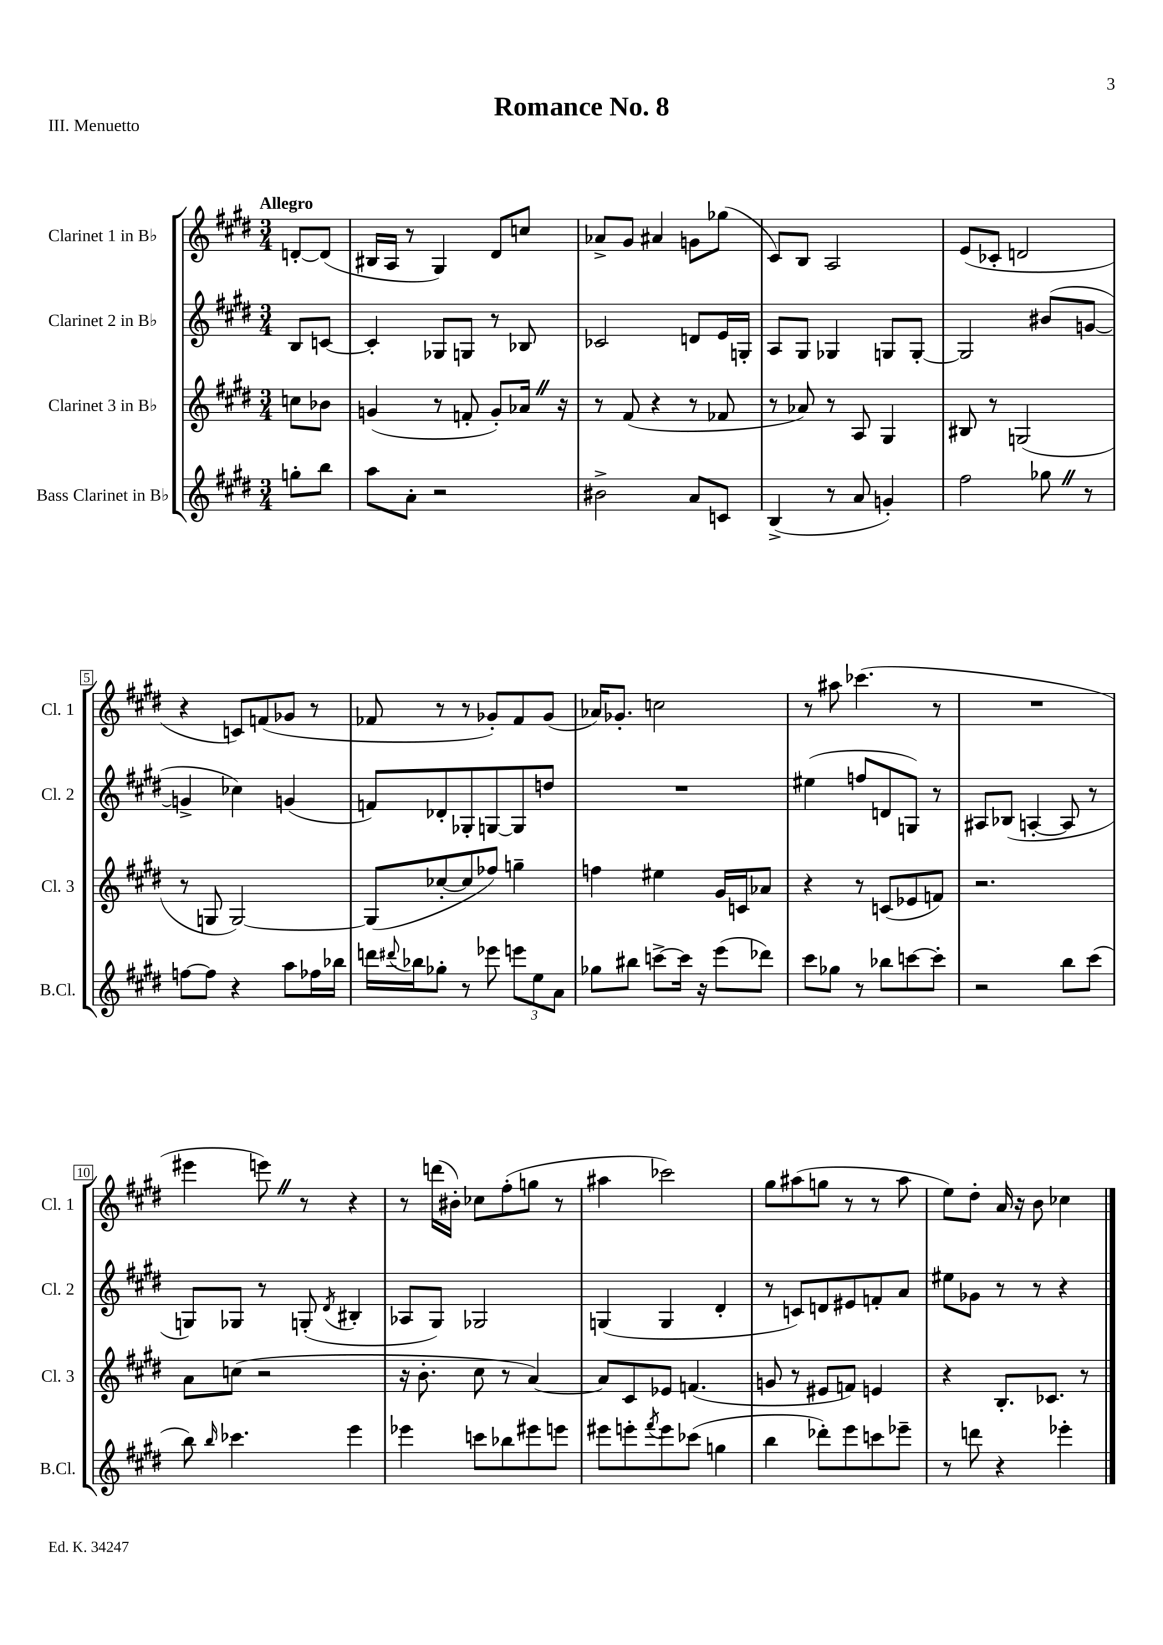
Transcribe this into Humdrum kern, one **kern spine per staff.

**kern	**kern	**kern	**kern
*part4	*part3	*part2	*part1
*staff4	*staff3	*staff2	*staff1
*I"Bass Clarinet in B♭	*I"Clarinet 3 in B♭	*I"Clarinet 2 in B♭	*I"Clarinet 1 in B♭
*I'B.Cl.	*I'Cl. 3	*I'Cl. 2	*I'Cl. 1
*clefG2	*clefG2	*clefG2	*clefG2
*k[f#c#g#d#]	*k[f#c#g#d#]	*k[f#c#g#d#]	*k[f#c#g#d#]
*M3/4	*M3/4	*M3/4	*M3/4
=	=	=	=
!	!	!	!LO:TX:a:B:t=Allegro
8ggn'\L	8ccn\L	8B/L	[8dn'/L
8bb\J	8b-X\J	[8cn/J	(8d/J]
=1	=1	=1	=1
8aa\L	(4gn/	4c'/]	16B#X/LL
.	.	.	16A/JJ
8a'\J	.	.	8r
2r	8r	8G-X/L	4G#/)
.	8fn'/	8Gn/J	.
.	8g'/L)	8r	8d#/L
.	16a-XZ/Jk	8B-X/	8ccn/J
.	16r	.	.
=2	=2	=2	=2
2b#X^\	8r	2c-X/	8a-X^/L
.	(8f#/	.	8g#/J
.	4r	.	4a#X/
8a/L	8r	8dn/L	8gn\L
8cn/J	8f-X/	16e/L	(8gg-X\J
.	.	16Gn'/JJ	.
=3	=3	=3	=3
(4B^/	8r	8A/L	8c#/L)
.	8a-X/)	8G#/J	8B/J
8r	8r	4G-X/	2A/
8a/	8A/	.	.
4gn'/)	4G#/	8Gn/L	.
.	.	[8G'/J	.
=4	=4	=4	=4
2ff#\	8B#X/	2G/]	(8e/L
.	8r	.	8c-X'/J
.	(2Gn/	.	2dn/
8gg-XZ\	.	(8b#X/L	.
8r	.	[8gn/J	.
!!LO:LB:g=z
=5	=5	=5	=5
[8ffn\L	8r	4gn^/]	4r
8ff\J]	8Gn/	.	.
4r	[2G/)	4cc-X\)	8cn/L)
.	.	.	(8fn/
8aa\L	.	(4gn/	8g-X/J
16ff-X\L	.	.	8r
16bb-X\JJ	.	.	.
=6	=6	=6	=6
16dddn\LL	(8G/L]	8fn/L)	8f-X/
8qqddd#X/	.	.	.
16bb-X\J	.	.	.
8gg-X'\J	[8cc-X'/	8d-X'/	8r
8r	8cc-/]	8G-X'/	8r
8eee-X\	8ff-X/J)	[8Gn/	8g-X'/L)
12eeen\L	4ggn~\	8G/]	8f-/
12ee\	.	.	.
.	.	8ddn/J	(8g-/J
12a\J	.	.	.
=7	=7	=7	=7
8gg-X\L	4ffn\	2.r	16a-X/KL)
.	.	.	8.g-X'/J
8bb#X\J	.	.	.
[8cccn^\L	4ee#X\	.	2ccn\
16ccc\Jk]	.	.	.
16r	.	.	.
(8eee\L	16g#/LL	.	.
.	16cn/J	.	.
8ddd-X\J)	8a-X/J	.	.
=8	=8	=8	=8
8ccc#\L	4r	(4ee#X\	8r
8gg-X\J	.	.	8aa#X\
8r	8r	8ffn/L	(4.ccc-X\
8bb-X\L	(8cn/L	8dn/	.
[8cccn\	8e-X/	8Gn/J)	.
8ccc'\J]	8fn/J)	8r	8r
=9	=9	=9	=9
2r	2.r	8A#X/L	2.r
.	.	(8B-X/J	.
.	.	[4An'/	.
8bb\L	.	8A/]	.
(8ccc#\J	.	8r	.
!!LO:LB:g=z
=10	=10	=10	=10
8bb\)	8a\L	8Gn/L)	4eee#X\
16qqbb/	.	.	.
4.ccc-X\	(8ccn\J	8G-X/J	.
.	2r	8r	8eeenZ\)
.	.	(8Gn'/	8r
.	.	8qd#/	.
4eee\	.	4B#X'/	4r
=11	=11	=11	=11
4eee-X\	16r	8A-X/L	8r
.	8.b'\	.	.
.	.	8G#/J)	(16dddn\LL
.	.	.	16b#X'\JJ)
8cccn\L	8cc#\	2G-X/	8cc-X\L
8bb-X\	8r	.	(8ff#'\
8eee#X\	[4a/)	.	8ggn\J
8eeen\J	.	.	8r
=12	=12	=12	=12
8eee#X\L	8a/L]	(4Gn/	4aa#X\
8eeen'\	8c#/	.	.
8qfff#/	.	.	.
8eee\	8e-X/J	4G/	2ccc-X\)
(8ccc-X\J	(4.fn/	.	.
4ggn\	.	4d#'/	.
=13	=13	=13	=13
4bb\	8gn/	8r	8gg#\L
.	8r	8cn/L)	(8aa#X\
8ddd-X'\L)	8e#X/L	8dn/	8ggn\J
8eee\	8fn/J)	8e#X/	8r
8cccn\	4en/	8fn'/	8r
8eee-X~\J	.	8a/J	8aa#\
=14	=14	=14	=14
8r	4r	8ee#X\L	8ee\L)
8dddn\	.	8g-X\J	8dd#'\J
4r	8.B'/L	8r	16a/
.	.	.	16r
.	.	8r	8b\
.	8.c-X/J	.	.
4eee-X'\	.	4r	4cc-X\
.	8r	.	.
==	==	==	==
*-	*-	*-	*-
